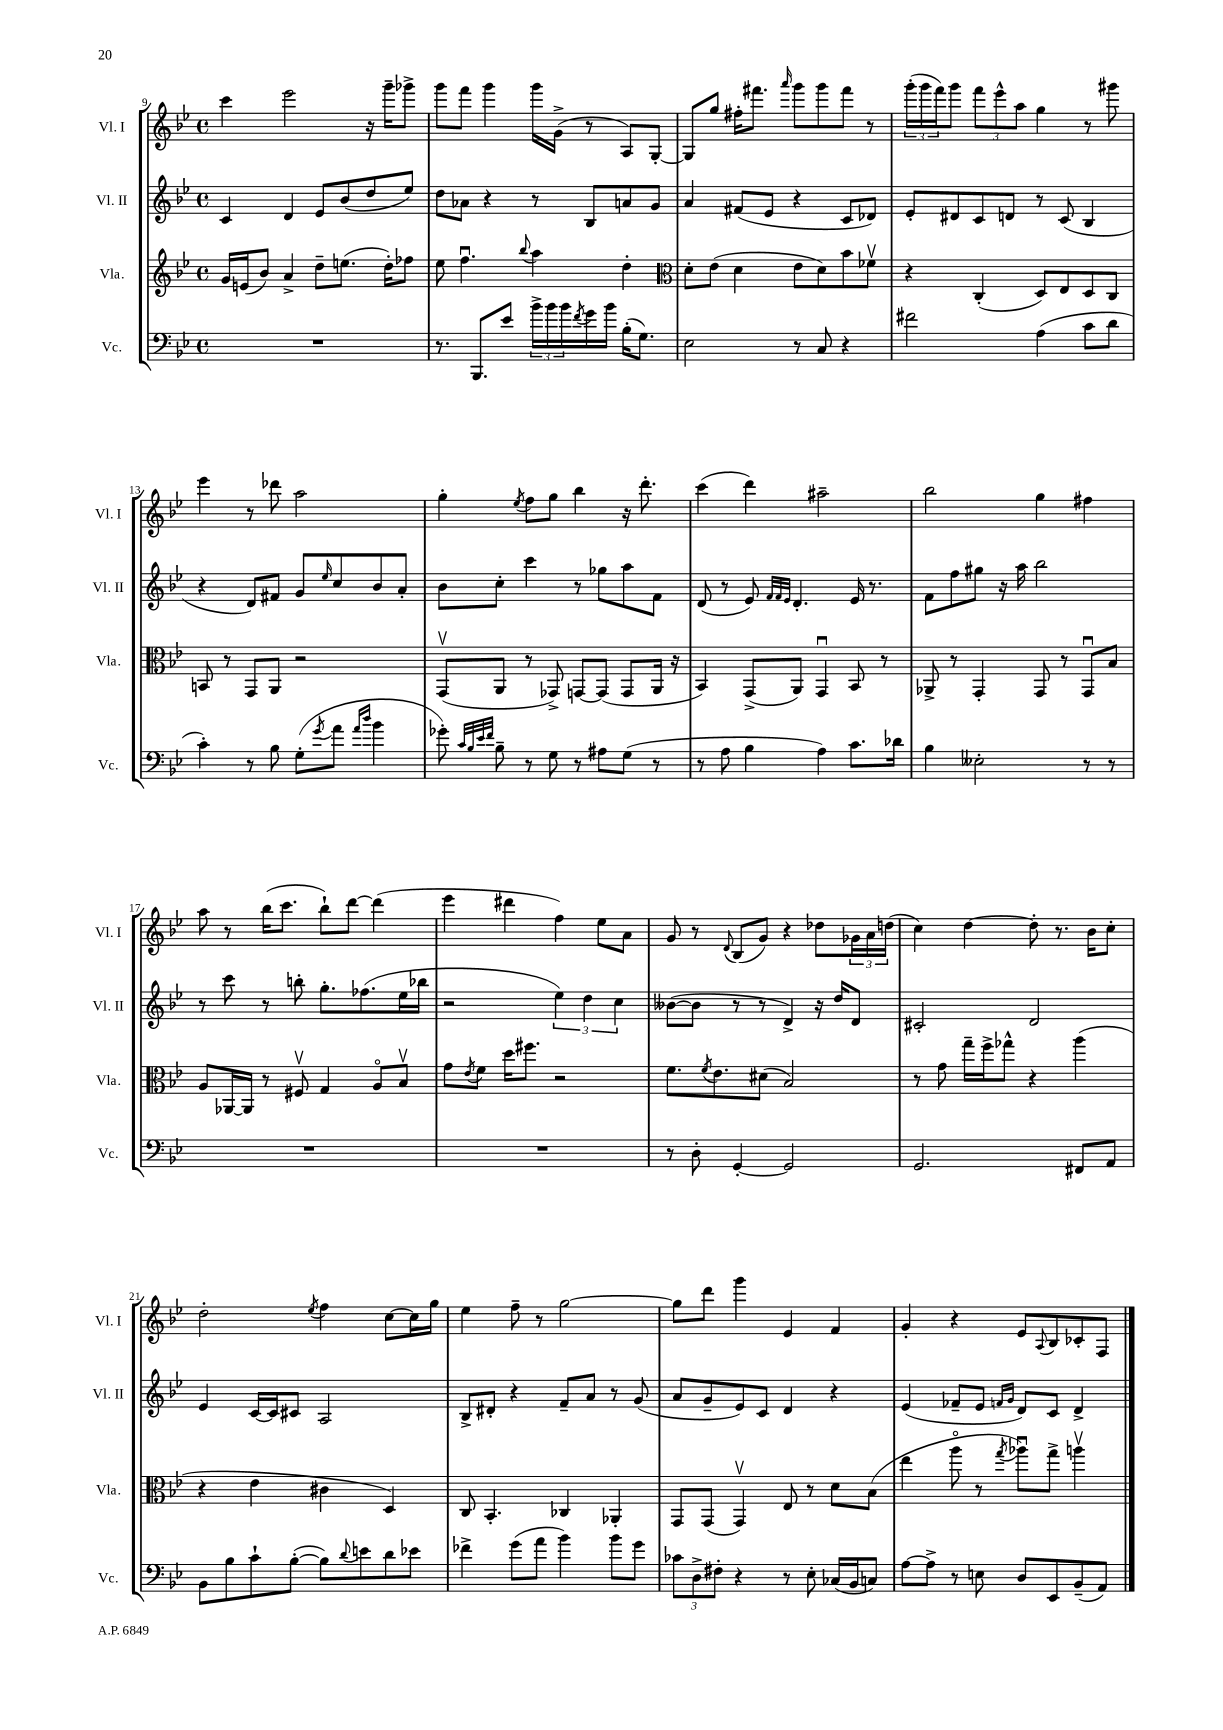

**kern	**kern	**kern	**kern
*staff4	*staff3	*staff2	*staff1
*clefF4	*clefG2	*clefG2	*clefG2
*k[b-e-]	*k[b-e-]	*k[b-e-]	*k[b-e-]
*M4/4	*M4/4	*M4/4	*M4/4
*met(c)	*met(c)	*met(c)	*met(c)
1r	16g/LL	4c/	4ccc\
.	(16e/J	.	.
.	8b-/J)	.	.
.	4a^/	4d/	2eee-\
.	8dd~\L	8e-/L	.
.	(8.ee\J	(8b-/	.
.	.	8dd/	16r
.	16dd'\LK)	.	16ggg~\LK
.	8ff-\J	8ee-/J)	8ggg-^\J
=	=	=	=
8.r	8ee-\	8dd\L	8ggg\L
.	4.ffu\	8a-\J	8fff\J
8.BBB-/L	.	.	.
.	.	4r	4ggg\
8e-/J	.	.	.
.	8qqbb-/	.	.
24b-^\LL	4aa\	8r	16ggg\LL
24b-\	.	.	.
.	.	.	(16g^\JJ
24b-\	.	.	.
8qf/	.	.	.
16g\	.	8B-/L	8r
16b-\JJ	.	.	.
(16B-'\LK	4dd'\	8a/	8A/L)
8.G\J)	.	.	.
.	.	8g/J	[8G'/J
=	=	=	=
*	*clefC3	*	*
2E-\	8d'\L	4a/	8G/]L
.	(8e-\J	.	8gg/J
.	4d\	(8f#/L	16ff#'\LK
.	.	.	8.fff#\J
.	.	8e-/J	.
.	.	.	16qqaaa/
8r	8e-\L	4r	8ggg\L
8C/	8d\)	.	8ggg\
4r	8b-\	8c/L	8fff#\J
.	8f-v\J	8d-/J)	8r
=	=	=	=
2f#\	4r	8e-'/L	(24ggg'\LL
.	.	.	24ggg\
.	.	.	24fff\J)
.	.	8d#/	8ggg\J
.	(4C'/	8c/	12fff\L
.	.	.	12eee-^^\
.	.	8d/J	.
.	.	.	12aa\J
(4A\	8D/L)	8r	4gg\
.	8E-/	(8c/	.
8c\L	8D/	4B-/	8r
8d\J	8C/J	.	8ggg#\
=	=	=	=
4c'\)	8BB/	4r	4eee-\
.	8r	.	.
8r	8GG/L	8d/L)	8r
8B-\	8AA/J	8f#/J	8ddd-\
(8G'\L	2r	8g/L	2aa\
8qg/	.	16qqee-/	.
8a\J	.	8cc/	.
16qqa/LL	.	.	.
16qqdd/JJ	.	.	.
4b-\	.	8b-/	.
.	.	8a'/J	.
=	=	=	=
8g-'\)	(8GGv/L	8b-\L	4gg'\
32qqc/LLL	.	.	.
32qqB-/	.	.	.
32qqe-/	.	.	.
32qqf/JJJ	.	.	.
8B-~\	8AA/J	8cc'\J	.
.	.	.	8qee-/
8r	8r	4ccc\	8ff\L
8G\	8GG-^/)	.	8gg\J
8r	[8GG/L	8r	4bb-\
8A#\L	(8GG/]J	8gg-\L	.
(8G\J	8GG/L	8aa\	16r
.	.	.	8.ddd'\
8r	16AA/Jk	8f\J	.
.	16r	.	.
=	=	=	=
8r	4BB-/)	(8d/	(4ccc\
8A\	.	8r	.
4B-\	(8GG^/L	8e-/)	4ddd\)
.	.	32qqf/LLL	.
.	.	32qqf/	.
.	.	32qqe-/JJJ	.
.	8AA/J)	4.d'/	.
4A\)	4GGu/	.	2aa#~\
8.c\L	8BB-/	16e-/	.
.	.	8.r	.
.	8r	.	.
16d-\Jk	.	.	.
=	=	=	=
4B-\	8AA-^/	8f\L	2bb-\
.	8r	8ff\	.
2E--'\	4GG'/	8gg#\J	.
.	.	16r	.
.	.	16aa\	.
.	8GG/	2bb-\	4gg\
.	8r	.	.
8r	8GGu/L	.	4ff#\
8r	8B-/J	.	.
=	=	=	=
1r	8A/L	8r	8aa\
.	[16AA-/L	8ccc\	8r
.	16AA-/]JJ	.	.
.	8r	8r	(16bb-\LK
.	.	.	8.ccc\J
.	8F#v/	8bb'\	.
.	4G/	8.gg'\L	8bb-`\L)
.	.	.	[8ddd\J
.	.	(8.ff-\	.
.	8Ao/L	.	(4ddd\]
.	8B-v/J	16ee-\L	.
.	.	16bb-\JJ	.
=	=	=	=
1r	8g\L	2r	4eee-\
.	8qe-/	.	.
.	8f\J	.	.
.	16dd\LK	.	4ddd#\
.	8.ff#\J	.	.
.	2r	6ee-\)	4ff\)
.	.	6dd\	.
.	.	.	8ee-\L
.	.	6cc\	.
.	.	.	8a\J
=	=	=	=
8r	8.f\L	([8b--\L	8g/
8D'\	.	8b--\]J	8r
.	8qf/	.	.
.	8.e-\	.	.
.	.	.	8qqd/
[4GG'/	.	8r	(8B-/L
.	(8d#\J	8r	8g/J)
2GG/]	2B-/)	4d^/)	4r
.	.	16r	8dd-\L
.	.	16dd/LK	.
.	.	8d/J	24g-\L
.	.	.	24a\
.	.	.	(24dd\JJ
=	=	=	=
2.GG/	8r	2c#'/	4cc\)
.	8g\	.	.
.	16gg~\LL	.	[4dd\
.	16ff^\J	.	.
.	8gg-^^\J	.	.
.	4r	2d/	8dd'\]
.	.	.	8.r
8FF#/L	(4aa\	.	.
.	.	.	16b-\LK
8AA/J	.	.	8cc'\J
=	=	=	=
8BB-\L	4r	4e-/	2dd'\
8B-\	.	.	.
8c`\	4e-\	[16c/LL	.
.	.	16c/]J	.
([8B-'\J	.	8c#/J	.
.	.	.	8qee-/
8B-\]L)	4c#\	2A/	4ff\
8qqd/	.	.	.
8e\	.	.	.
8d\	4D/)	.	[8cc\L
8e-\J	.	.	16cc\]L
.	.	.	16gg\JJ
=	=	=	=
4f-^\	8C/	8B-^/L	4ee-\
.	4.BB-'/	8d#'/J	.
(8g\L	.	4r	8ff~\
8a\J	.	.	8r
4b-\)	4C-/	8f~/L	[2gg\
.	.	8a/J	.
8b-\L	4AA-'/	8r	.
8g\J	.	(8g/	.
=	=	=	=
12c-\L	8GG/L	8a/L	8gg\]L
12D^\	.	.	.
.	(8GG/J	8g~/	8ddd\J
12F#'\J	.	.	.
4r	4GGv/)	8e-/)	4ggg\
.	.	8c/J	.
8r	8E-/	4d/	4e-/
8E-'\	8r	.	.
(16C-/LL	8d\L	4r	4f/
16BB-/J	.	.	.
8C/J)	(8B-\J	.	.
=	=	=	=
[8A\L	4ee-\	(4e-/	4g'/
8A^\]J	.	.	.
8r	8aao\	8f-~/L	4r
8E\	8r	8e-/J	.
.	.	16qqf/LL	.
.	8qgg/	16qqg/JJ	.
8D/L	8aa-u\L)	8d/L)	8e-/L
.	.	.	8qqA/
8EE-/	8gg^\J	8c/J	8B-/
(8BB-~/	4aav\	4d^/	8c-'/
8AA/J)	.	.	8F/J
==	==	==	==
*-	*-	*-	*-
